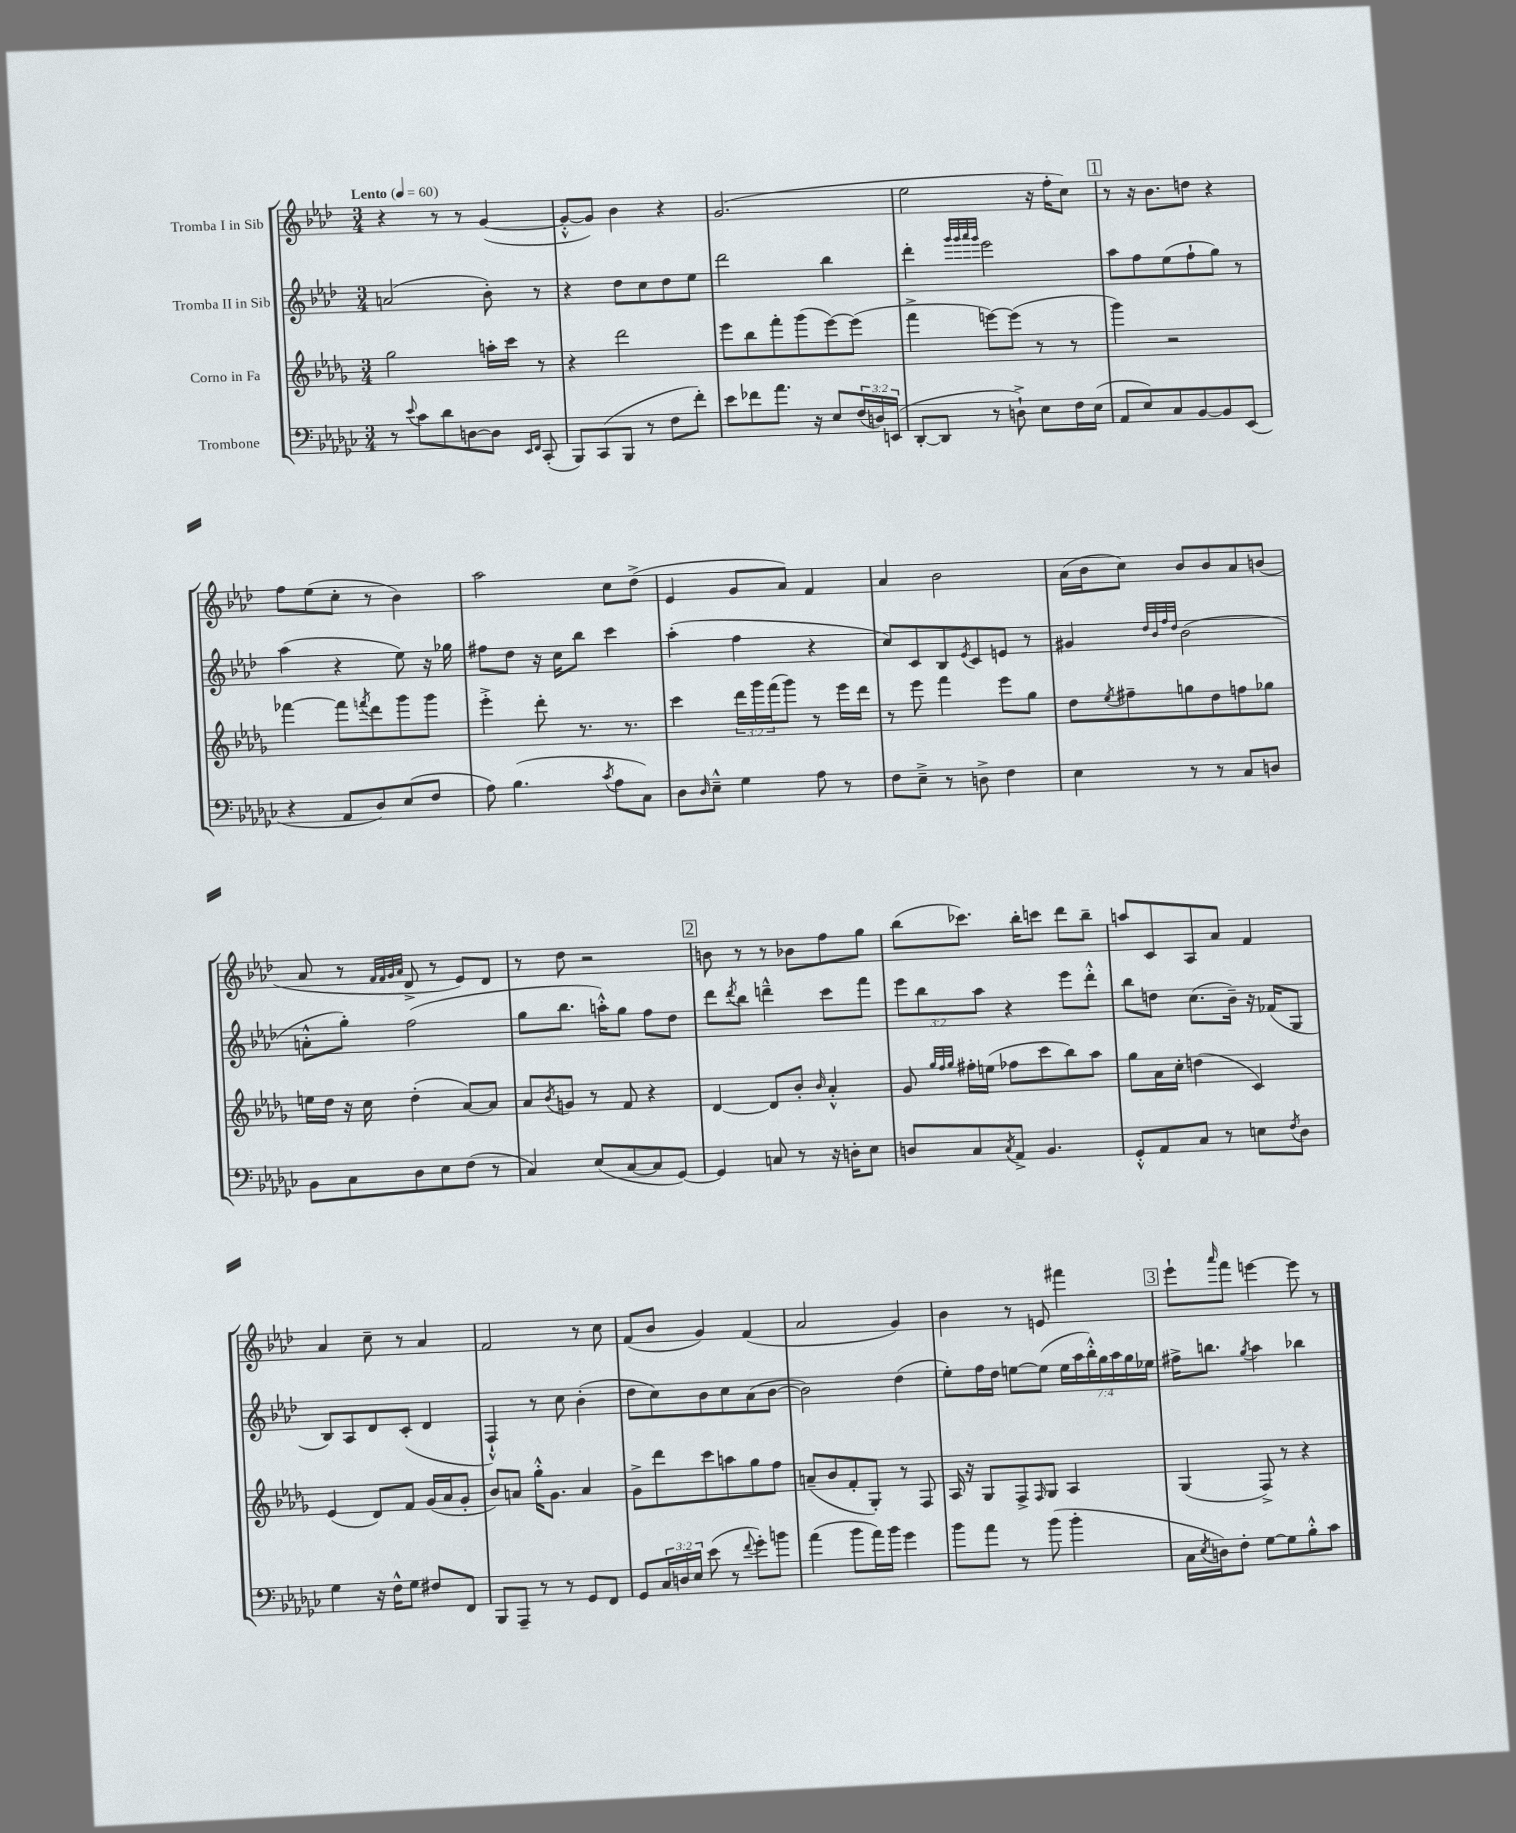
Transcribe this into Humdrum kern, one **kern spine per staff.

**kern	**kern	**kern	**kern
*staff4	*staff3	*staff2	*staff1
*clefF4	*clefG2	*clefG2	*clefG2
*k[b-e-a-d-g-c-]	*k[b-e-a-d-g-]	*k[b-e-a-d-]	*k[b-e-a-d-]
*M3/4	*M3/4	*M3/4	*M3/4
*MM60	*MM60	*MM60	*MM60
8r	2gg-	(2a	4r
8qqe-	.	.	.
8c-	.	.	.
8d-	.	.	8r
[8D	.	.	8r
8D]	16aa'	8b-')	([4g
.	16ccc	.	.
16qqEE-	.	.	.
16qqFF	.	.	.
(8CC-'	8r	8r	.
=	=	=	=
8BBB-)	4r	4r	8g'^^_
(8CC-	.	.	8g])
8BBB-	2ddd-	8dd-	4b-
8r	.	8cc	.
8F	.	8dd-	4r
8f')	.	8ee-	.
=	=	=	=
8e-	8eee-	2ddd-	(2.g
8f-	8bb-	.	.
8.a-	8fff'	.	.
.	(8ggg-	.	.
16r	.	.	.
8E-	[8eee-)	4bb-	.
(24F	(8eee-]	.	.
24D)	.	.	.
(24EE	.	.	.
=	=	=	=
[8DD-'	4fff^	4ddd-'	2ee-
8DD-]	.	.	.
.	.	32qqggg	.
.	.	32qqggg	.
.	.	32qqaaa-	.
.	.	32qqggg	.
8r	[8eee)	2eee-	.
8D`^)	(8eee]	.	.
8E-	8r	.	16r
.	.	.	16ff'
16F	8r	.	8cc)
(16E-	.	.	.
=	=	=	=
8AA-	4ggg-)	8aa-	8r
8E-)	.	8ff	16r
.	.	.	8.b-
8C-	2r	(8ee-	.
[8BB-	.	8ff`	8dd
8BB-]	.	8gg)	4r
(8EE-	.	8r	.
=	=	=	=
4r	[4fff-	(4aa-	8ff
.	.	.	(8ee-
8AA-	8fff-]	4r	8cc'
.	8qfff	.	.
8D-)	8ddd-	.	8r
(8E-	8ggg-	8ee-)	4b-)
8F	8ggg-	16r	.
.	.	16gg-	.
=	=	=	=
8A-)	4eee-'^	8ff#	2aa-
(4.B-	.	8dd-	.
.	8ddd-'	16r	.
.	.	16cc	.
.	8.r	8bb-	.
8qc-	.	.	.
8A-	.	4ccc	8cc
.	8.r	.	.
8C-)	.	.	(8dd-^
=	=	=	=
8D-	4ccc	(4aa-'	4e-
16qqD-	.	.	.
8E-~^^	.	.	.
4G-	24ddd-	4ff	8g
.	24ggg-	.	.
.	(24fff	.	.
.	8ggg-)	.	8a-)
8A-	8r	4r	4f
8r	16eee-	.	.
.	16ddd-	.	.
=	=	=	=
8F	8r	8cc)	4a-
8E-~^	8eee-	8c	.
8r	4fff	8B-	2b-
.	.	8qe-	.
8D^	.	8c	.
4F	8eee-	8e	.
.	8gg-	8r	.
=	=	=	=
4E-	8dd-	4g#	(16a-
.	.	.	16b-
.	8qee-	.	.
.	8ff#~	.	8cc)
.	.	32qqdd-	.
.	.	32qqb-	.
.	.	32qqff	.
.	.	32qqdd-	.
8r	8gg	(2b-	8b-
8r	8dd-	.	8b-
8C-	8ff	.	8a-
8D	8gg-	.	(8b
=	=	=	=
8BB-	16ee	8a'^^	8a-
.	16dd-	.	.
8C-	16r	8gg')	8r
.	16cc	.	.
.	.	.	32qqf
.	.	.	32qqf
.	.	.	32qqg
.	.	.	32qqa-
8D-	(4dd-'	(2ff	8d-^
8E-	.	.	8r
(8F	[8a-)	.	8e-)
8r	8a-]	.	8d-
=	=	=	=
4C-)	8a-	8gg	8r
.	8qb-	.	.
.	8g	8.bb-	8dd-
(8E-	8r	.	2r
.	.	16aa'^^)	.
[8C-	8f	8gg	.
8C-]	4r	8ff	.
[8GG-)	.	8dd-	.
=	=	=	=
4GG-]	[4d-	8ddd-	8b
.	.	8qddd-	.
.	.	8bb-	8r
8C	8d-]	4ddd~^^	8r
8r	8b-'	.	8b-
.	16qqb-	.	.
16r	4a-'^^	8ccc	8ff
16D'	.	.	.
8E-	.	8fff	8gg
=	=	=	=
8D	8g-	12eee-	(8bb-
.	.	12bb-	.
.	32qqgg-	.	.
.	32qqff	.	.
.	32qqgg-	.	.
8C-	16ff#'	.	8.ccc-)
.	.	12aa-	.
.	(16ee	.	.
8qC-	.	.	.
8AA-^	8ff-	4r	.
.	.	.	16bb-'
4.BB-	8ccc	.	8ccc
.	8bb-)	8eee-	8ddd-
.	8aa-	8ddd-'^^	8bb-~
=	=	=	=
8GG-'^^	8gg-	8bb-	8aa
8AA-	16a-	8dd	8c
.	16cc'	.	.
8C-	(4dd	(8.cc	8A-
8r	.	.	8a-
.	.	16b-~)	.
8E	4c)	16r	4f
.	.	(16f-	.
8qF	.	.	.
8D-	.	8G	.
=	=	=	=
4G-	(4e-	8B-)	4a-
.	.	8A-	.
16r	8d-)	8d-	8cc~
16F^^	.	.	.
8G-	8f	(8c'	8r
8F#	(16g-	4d-	4a-
.	16a-	.	.
8FF	8g-'	.	.
=	=	=	=
8BBB-	8b-)	4F`^^)	2f
8AAA-~	8a	.	.
8r	16gg-'^^	8r	.
.	8.g-	.	.
8r	.	8cc	.
8GG-	4a	(4b-'	8r
8FF	.	.	8cc
=	=	=	=
8GG-	8g-^	8dd-	(8f
24C-	8ddd-	8cc)	8b-
24D	.	.	.
24E-	.	.	.
(8e-	8ccc	8b-	4g)
8r	8aa	8cc	.
8qqf	.	.	.
8g-')	8gg-	(8a-	(4f
8b	8ff	[8b-	.
=	=	=	=
(4a-	(8a~	2b-])	2a-
.	8b-	.	.
8b-	8f'	.	.
16a-)	8G-')	.	.
16b-	.	.	.
4g-	8r	(4dd-	4g)
.	8F	.	.
=	=	=	=
8b-	16A-	8ee-')	4b-
.	16r	.	.
8a-	8G-	16ff	.
.	.	16dd-	.
8r	8F^	[8ee	8r
.	16qqF	.	.
(8b-	8G-	(8ee]	8e
4b-'	4A-	28ee	4fff#
.	.	28aa-	.
.	.	28bb-'^^)	.
.	.	28gg	.
.	.	28aa-	.
.	.	28gg	.
.	.	28ee-	.
=	=	=	=
16C-	(4G-	16ff#^	8eee-`
8qE-	.	.	.
16D)	.	8.bb	.
.	.	.	16qqaaa-
8F'	.	.	8fff
.	.	8qgg	.
[8G-	8F^)	4aa-	[4eee
8G-]	8r	.	.
8B-'^^	4r	4bb-	8eee]
8c-	.	.	8r
==	==	==	==
*-	*-	*-	*-
